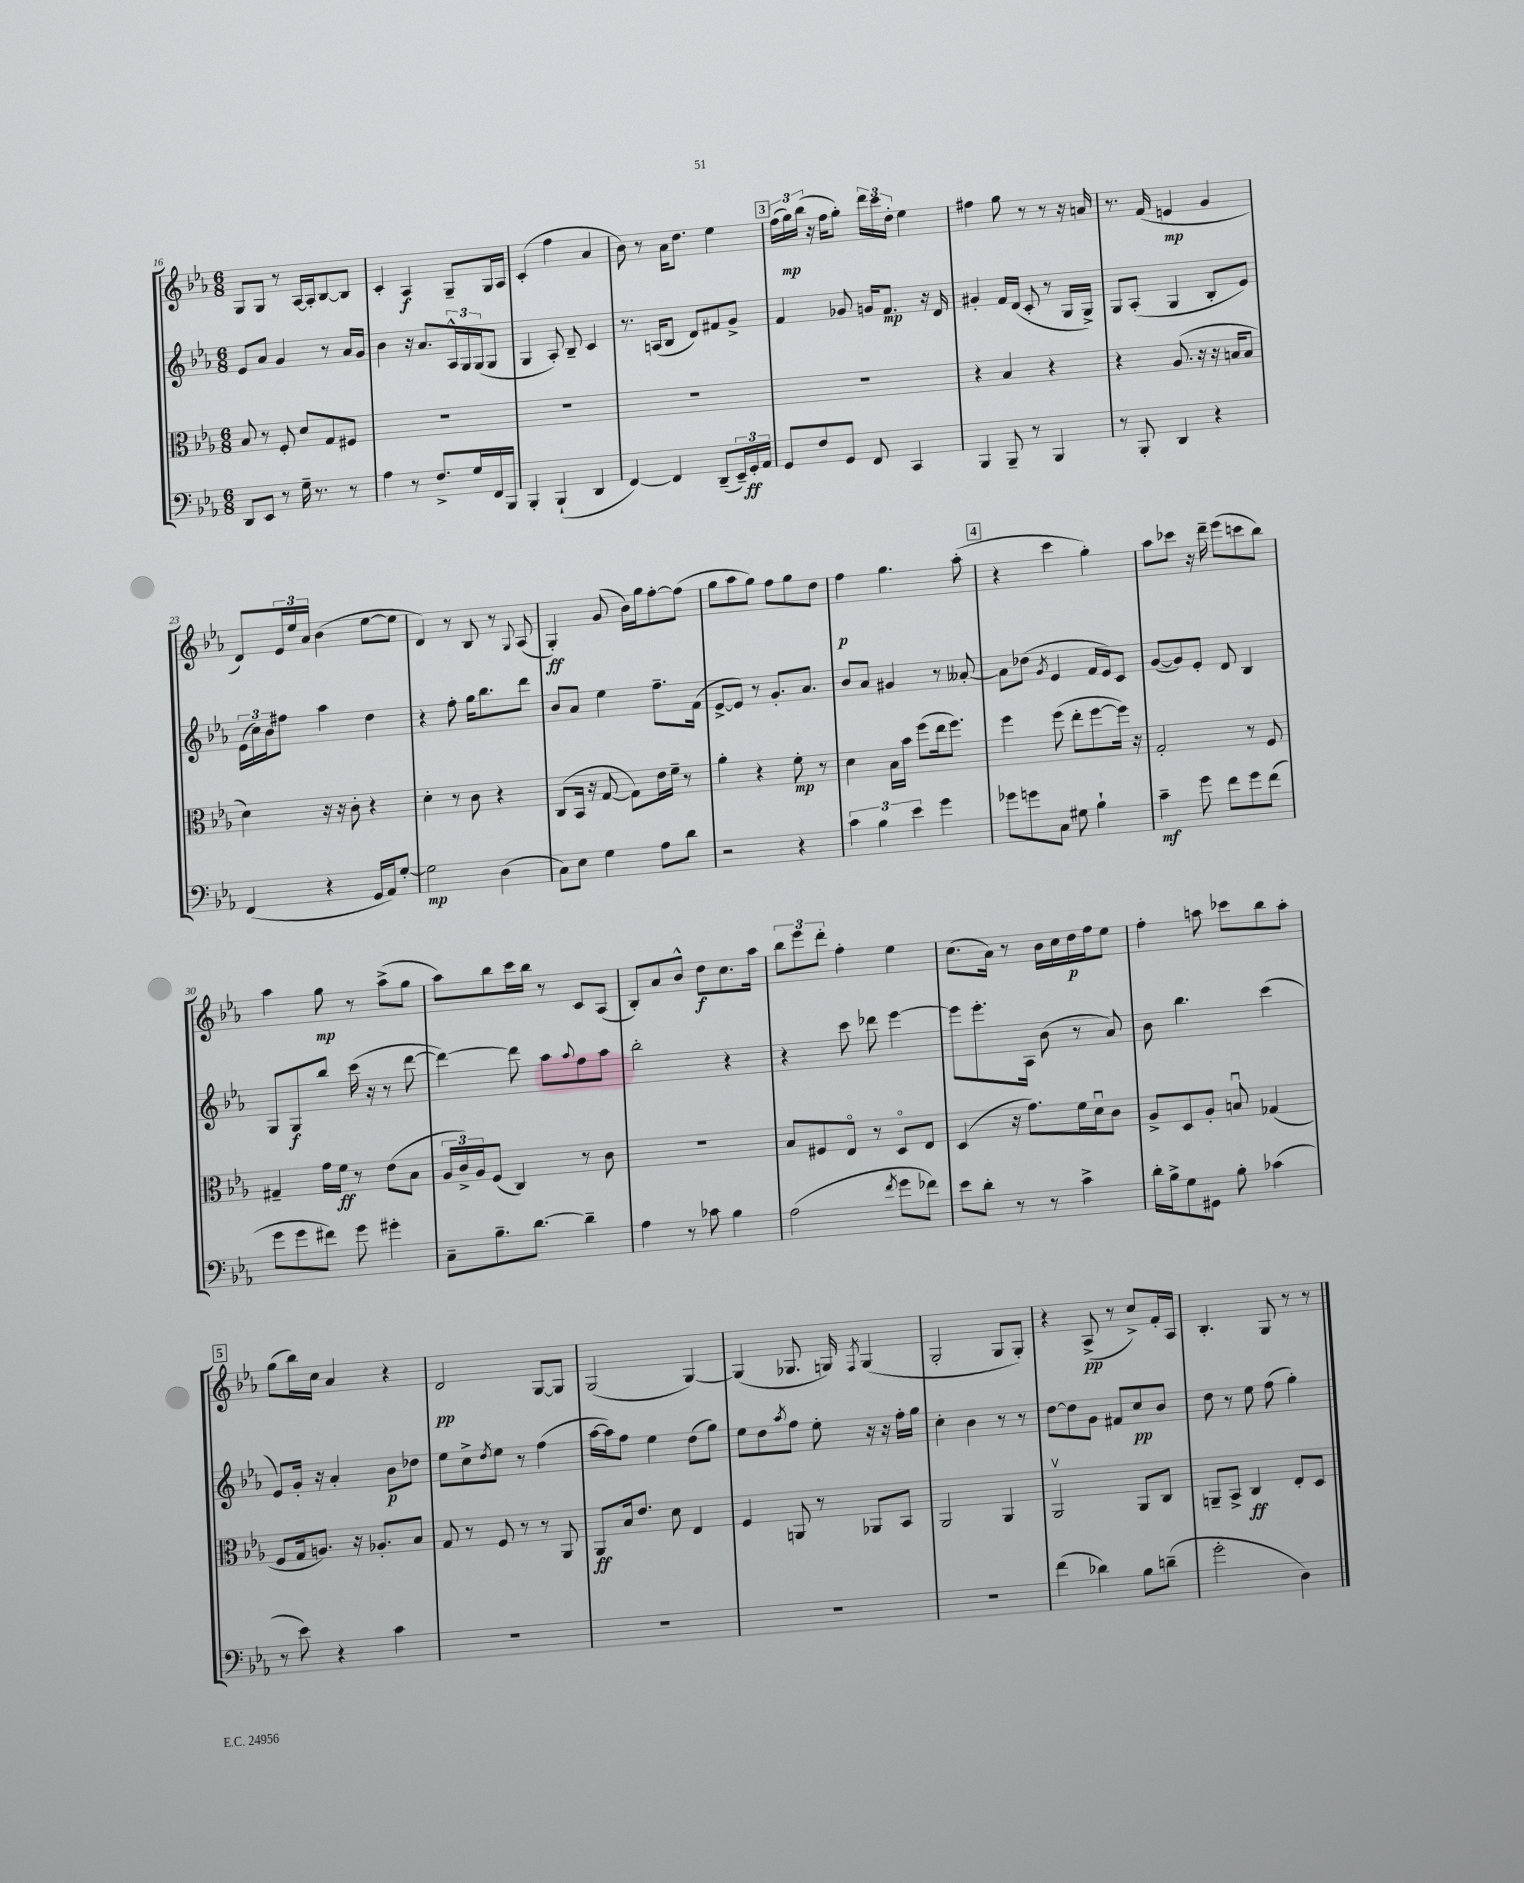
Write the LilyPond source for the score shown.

<<
\new StaffGroup <<
\new Staff = "s0" {
    \clef treble \key ees \major \numericTimeSignature \time 6/8
    g8 g8 r8 aes16~ aes16-. bes8~ bes8 |
    c'4-. aes4\f g8-- g16 aes16 |
    c'4-.( f''4 aes'4 |
    bes'8) r8 aes'16 d''8. ees''4 |
    \mark \markup { \box "3" } \tuplet 3/2 { f''16( g''16\mp) bes''16( } r16 f''16 g''8-.) \tuplet 3/2 { d'''16 c'''16 d''16-. } ees''4 |
    fis''4 g''8 r8 r8 r16 a'16 |
    r8. f'16( e'4\mp g'4 |
    d'8) \tuplet 3/2 { ees'16 ees''16 aes'16 } bes'4( ees''8~ ees''8 |
    d'4) r8 bes8 r8 \appoggiatura { g8 } aes8( |
    g4-.\ff) g'8( bes'16) g''16 f''8~-. f''8( |
    g''8 aes''8 g''8) f''8 g''8 d''8 |
    f''4\p g''4. aes''8-.( |
    \mark \markup { \box "4" } r4 c'''4 g''4-.) |
    aes''8 ces'''8 r16 d'''16-- ees'''8( c'''8 bes''8) |
    aes''4 g''8\mp r8 aes''8->( g''8 |
    aes''8) bes''8 c'''16 bes''16 r8 c'8 aes8( |
    bes8-.) aes'8 bes'8-^ d''8\f c''8. aes''16 |
    \tuplet 3/2 { bes''8 ees'''8 d'''8-. } f''4-. ees''4 |
    c''8.( aes'16) r8 bes'16 c''16 d''16\p f''16 ees''8 |
    f''4-. a''8 ces'''8 bes''8 a''8-. |
    \mark \markup { \box "5" } g''8( bes''16) c''16 aes'4 r4 |
    d'2\pp g8~ g8 |
    g2( g4~) |
    g4( ges8. g16) \acciaccatura { f8 } g4( |
    g2-. g8 g8-.) |
    r4 aes8->\pp( r8 c''8->) f'16-. aes16 |
    bes4.-. g8 r8 r8 \bar "|." |
}
\new Staff = "s1" {
    \clef treble \key ees \major \numericTimeSignature \time 6/8
    ees'8 aes'8 g'4 r8 aes'16 g'16 |
    bes'4 r16 aes'8. \tuplet 3/2 { aes16-^ g16 g16( } g8 |
    g4 aes8-.) bes8-- c'4 |
    r8. a16( bes8 d'8) fis'8 g'8-> |
    \mark \markup { \box "3" } f'4 ges'8 g'16 f'8.\mp r16 d'16 |
    gis'4-. f'16 d'16( c'8-. r8 g16 g16->) |
    g8 aes8-.( g4 bes8-. ees'8) |
    \tuplet 3/2 { ees'16( c''16) bes'16 } fis''8 aes''4 d''4 |
    r4 f''8-. g''16 bes''8. d'''8 |
    bes'8 aes'8 ees''4 f''8.-- f'16( |
    ees'8~-> ees'8) r8 g'8.-. aes'8. |
    bes'8 aes'8 gis'4 r8 aeses'8~-. |
    \mark \markup { \box "4" } aeses'8 des''8( \acciaccatura { g'8 } ees'4 f'16 ees'16) c'8 |
    g'8~( g'8) ees'8-. d'8 bes4 |
    g8 g8\f bes''8 c'''16( r16 r8 d'''8~ |
    d'''4~) d'''8 aes''8 \appoggiatura { aes''8 } f''8 aes''8 |
    bes''2-. r4 |
    r4 c'''8 des'''8 ees'''4~ |
    ees'''8 ees'''8.-. aes16 bes'8( r8 aes'8) |
    bes'8 bes''4. c'''4( |
    \mark \markup { \box "5" } ees'8) g'16-. r16 aes'4-. bes'8\p des''8 |
    ees''8 c''8-> \acciaccatura { d''8 } ees''8 r8 f''4( |
    aes''16~ aes''16) f''8 ees''4 d''8( g''8) |
    ees''8 d''8 \acciaccatura { aes''8 } f''8 ees''8-. r16 r16 f''16-. g''16 |
    c''4-. bes'4 r8 r8 |
    d''8~ d''8 g'8 fis'8 c''8\pp bes'8 |
    d''8 r8 ees''8 f''8( g''4-.) \bar "|." |
}
\new Staff = "s2" {
    \clef alto \key ees \major \numericTimeSignature \time 6/8
    bes8 r8 f8-. d'8 g8 fis8 |
    R2. |
    R2. |
    R2. |
    \mark \markup { \box "3" } R2. |
    r4 bes4 r4 |
    r4 aes8.( r16 r16 b16 b8 |
    d'4) r16 r16 c'8-. r4 |
    d'4-. r8 c'8 r4 |
    c8( bes,16 r16 g8~ g8) ees'16 f'16-- r8 |
    aes'4-. r4 f'8-.\mp r8 |
    d'4 bes16 bes'16 f''8( ees''16 f''8.) |
    \mark \markup { \box "4" } f''4 f''8( ees''8-. f''8~ f''16) r16 |
    g2-. r8 f8 |
    gis4-- g'16 f'16\ff r8 ees'8( bes8 |
    \tuplet 3/2 { aes16 c'16->) aes16 } f8( c4) r8 c'8 |
    R2. |
    bes8 fis8 ees8\flageolet r8 d8\flageolet ees8 |
    d4( r16 g'8.) f'16 d'16\downbow c'8 |
    aes8-> d8 aes8-. b8\downbow ges4( |
    \mark \markup { \box "5" } f8 g16 a8.) r16 aes8.-. bes8 |
    g8 r8 f8 r8 r8 aes,8 |
    aes,8\ff bes16 ees'8. d'8 ees4 |
    f4 a,8 r8 aes,8 bes,8 |
    aes,2 aes,4 |
    aes,2\upbow aes,8 c8 |
    a,8-- bes,8-> c4\ff ees8-. d8 \bar "|." |
}
\new Staff = "s3" {
    \clef bass \key ees \major \numericTimeSignature \time 6/8
    d,8 ees,8 r8 g16-- r8. r8 |
    aes4 r8 f8.-> g16 f,16 bes,,16 |
    bes,,4-. bes,,4-!( d,4 |
    f,4~) f,4 d,8--( \tuplet 3/2 { ees,16--) g,16-.\ff aes,16 } |
    \mark \markup { \box "3" } g,8 f8 g,8 f,8 c,4 |
    bes,,4 bes,,8-- r8 bes,,4 |
    r8 bes,,8-. d,4 r4 |
    f,4( r4 g,16 aes,16) g8~-. |
    g2\mp d4( |
    c8) ees8 g4 aes8 d'8 |
    r2 r4 |
    \tuplet 3/2 { c'4 bes4 ees'4 } g'4 |
    \mark \markup { \box "4" } ges'8 g'8 c8 gis8 bes4-! |
    c'4--\mf g'8 f'8 g'8 f'8( |
    g'8 g'8 fis'8) g'8 gis'4-. |
    c8-- bes8.-- d'8.~ d'4-- |
    aes4 r8 ces'8 bes4 |
    aes2( \acciaccatura { f'8 } g'8 fes'8) |
    ees'8 d'8-. r8 r8 c'4-> |
    d'16-. bes16-> g8 gis,8 bes8-. ces'4( |
    \mark \markup { \box "5" } r8 ees'8) r4 c'4 |
    R2. |
    R2. |
    R2. |
    R2. |
    f'4( des'4) bes8 d'8--( |
    g'2-. d4) \bar "|." |
}
>>
>>
\layout { \context { \Score currentBarNumber = #16 } }
